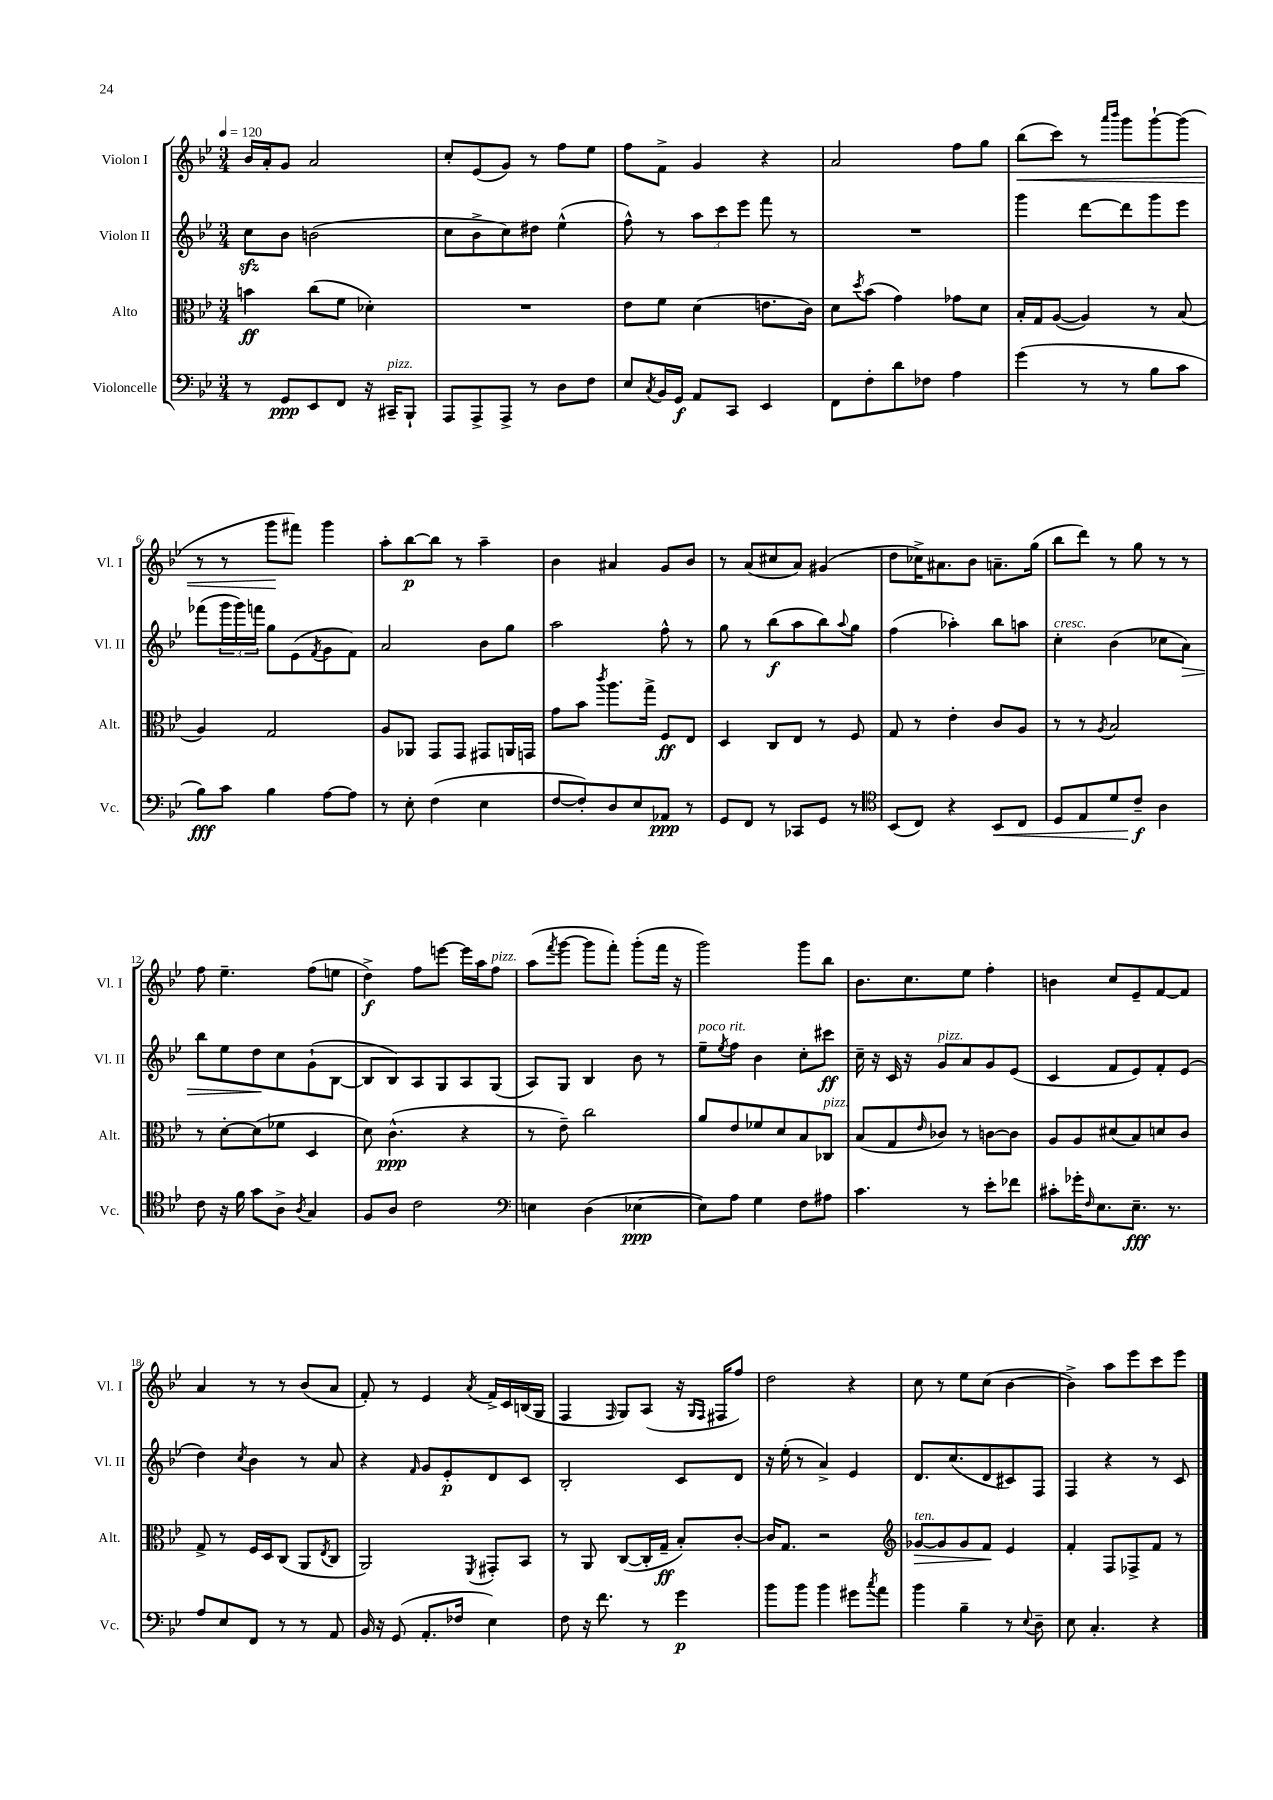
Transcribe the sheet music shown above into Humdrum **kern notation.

**kern	**dynam	**kern	**dynam	**kern	**dynam	**kern	**dynam
*part4	*part4	*part3	*part3	*part2	*part2	*part1	*part1
*staff4	*staff4	*staff3	*staff3	*staff2	*staff2	*staff1	*staff1
*I"Violoncelle	*	*I"Alto	*	*I"Violon II	*	*I"Violon I	*
*I'Vc.	*	*I'Alt.	*	*I'Vl. II	*	*I'Vl. I	*
*clefF4	*	*clefC3	*	*clefG2	*	*clefG2	*
*k[b-e-]	*	*k[b-e-]	*	*k[b-e-]	*	*k[b-e-]	*
*M3/4	*	*M3/4	*	*M3/4	*	*M3/4	*
*MM120	*	*MM120	*	*MM120	*	*MM120	*
=1	=1	=1	=1	=1	=1	=1	=1
8r	.	4bn\	ff	8cczz\L	.	16b-/LL	.
.	.	.	.	.	.	16a'/J	.
8GG/L	ppp	.	.	8b-\J	.	8g/J	.
8EE-/	.	(8cc\L	.	(2bn\	.	2a/	.
8FF/J	.	8f\J	.	.	.	.	.
16r	.	4d-X'\)	.	.	.	.	.
!LO:TX:a:i:t=pizz.	!	!	!	!	!	!	!
16CC#X~/KL	.	.	.	.	.	.	.
8BBB-`/J	.	.	.	.	.	.	.
=2	=2	=2	=2	=2	=2	=2	=2
8AAA/L	.	2.r	.	8cc\L	.	8cc'/L	.
8AAA^/	.	.	.	8b-^\	.	(8e-/	.
8AAA^/J	.	.	.	8cc\)	.	8g/J)	.
8r	.	.	.	8dd#X\J	.	8r	.
8D\L	.	.	.	(4ee-^^\	.	8ff\L	.
8F\J	.	.	.	.	.	8ee-\J	.
=3	=3	=3	=3	=3	=3	=3	=3
8E-/L	.	8e-\L	.	8ff^^\)	.	8ff\L	.
8qC/	.	.	.	.	.	.	.
16BB-/L	.	8f\J	.	8r	.	8f^\J	.
16GG/JJ	f	.	.	.	.	.	.
8AA/L	.	(4d\	.	12aa\L	.	4g/	.
.	.	.	.	12ccc\	.	.	.
8CC/J	.	.	.	.	.	.	.
.	.	.	.	12eee-\J	.	.	.
4EE-/	.	8.en\L	.	8fff\	.	4r	.
.	.	.	.	8r	.	.	.
.	.	16c\Jk)	.	.	.	.	.
=4	=4	=4	=4	=4	=4	=4	=4
8FF\L	.	8d\L	.	2.r	.	2a/	.
.	.	8qdd/	.	.	.	.	.
8F'\	.	(8b-\J	.	.	.	.	.
8d\	.	4g\)	.	.	.	.	.
8F-X\J	.	.	.	.	.	.	.
4A\	.	8g-X\L	.	.	.	8ff\L	.
.	.	8d\J	.	.	.	8gg\J	.
=5	=5	=5	=5	=5	=5	=5	=5
!	!	!	!	!	!	!	!LO:HP:b
(4g\	.	16B-'/LL	.	4ggg\	.	(8bb-\L	<
.	.	16G/J	.	.	.	.	.
.	.	([8A/J	.	.	.	8ccc\J)	.
8r	.	4A/])	.	[8ddd\L	.	8r	.
.	.	.	.	.	.	16qqaaa/LL	.
.	.	.	.	.	.	16qqbbb-/JJ	.
8r	.	.	.	8ddd\]	.	8ggg\L	.
8B-\L	.	8r	.	8ggg\	.	[8ggg`\	.
8c\J	.	(8B-/	.	8eee-\J	.	(8ggg\J]	.
!!LO:LB:g=z
=6	=6	=6	=6	=6	=6	=6	=6
8B-\L)	fff	4A/)	.	(8fff-X\L	.	8r	.
8c\J	.	.	.	24ggg\L	.	8r	.
.	.	.	.	24ggg\)	.	.	.
.	.	.	.	24fffn\JJ	.	.	.
4B-\	.	2G/	.	8gg\L	.	8ggg\L	.
.	.	.	.	(8e-\	.	8fff#X\J)	[
.	.	.	.	8qf/	.	.	.
[8A\L	.	.	.	8g\	.	4ggg\	.
8A\J]	.	.	.	8f\J)	.	.	.
=7	=7	=7	=7	=7	=7	=7	=7
8r	.	8A/L	.	2a/	.	8aa'\L	.
8E-'\	.	8AA-X/J	.	.	.	[8bb-\	p
(4F\	.	8GG/L	.	.	.	8bb-\J]	.
.	.	8GG/J	.	.	.	8r	.
4E-\	.	8GG#X/L	.	8b-\L	.	4aa~\	.
.	.	16AAn/L	.	8gg\J	.	.	.
.	.	16GGn/JJ	.	.	.	.	.
=8	=8	=8	=8	=8	=8	=8	=8
[8F/L	.	8g\L	.	2aa\	.	4b-\	.
8F'/])	.	8b-\J	.	.	.	.	.
.	.	8qccc/	.	.	.	.	.
8D/	.	8.aa\L	.	.	.	4a#X/	.
8E-/	.	.	.	.	.	.	.
.	.	16gg^\Jk	.	.	.	.	.
8AA-X/J	ppp	8F/L	ff	8ff^^\	.	8g/L	.
8r	.	8E-/J	.	8r	.	8b-/J	.
=9	=9	=9	=9	=9	=9	=9	=9
8GG/L	.	4D/	.	8gg\	.	8r	.
8FF/J	.	.	.	8r	.	(8a/L	.
8r	.	8C/L	.	(8bb-\L	f	8cc#X/	.
8CC-X/L	.	8E-/J	.	8aa\	.	8a/J)	.
8GG/J	.	8r	.	8bb-\)	.	(4g#X/	.
.	.	.	.	8qqaa/	.	.	.
8r	.	8F/	.	8gg\J	.	.	.
=10	=10	=10	=10	=10	=10	=10	=10
*clefC4	*	*	*	*	*	*	*
(8BB-/L	.	8G/	.	(4ff\	.	8dd\L	.
8C/J)	.	8r	.	.	.	16cc-X^\K)	.
.	.	.	.	.	.	8.a#X\	.
4r	.	4e-'\	.	4aa-X'\)	.	.	.
.	.	.	.	.	.	8b-\J	.
!	!LO:HP:b	!	!	!	!	!	!
8BB-/L	<	8c/L	.	8bb-\L	.	8.an~\L	.
8C/J	.	8A/J	.	8aan\J	.	.	.
.	.	.	.	.	.	(16gg\Jk	.
=11	=11	=11	=11	=11	=11	=11	=11
!	!	!	!	!LO:TX:a:i:t=cresc.	!	!	!
8D/L	.	8r	.	4cc'\	.	8bb-\L	.
8E-/	.	8r	.	.	.	8ddd\J)	.
.	.	8qA/	.	.	.	.	.
8d/	.	2B-/	.	(4b-\	.	8r	.
8c~/J	f	.	.	.	.	8gg\	.
4A\	[	.	.	8cc-X\L	.	8r	.
!	!	!	!	!	!LO:HP:b	!	!
.	.	.	.	8a\J)	>	8r	.
!!LO:LB:g=z
=12	=12	=12	=12	=12	=12	=12	=12
8c\	.	8r	.	8bb-\L	.	8ff\	.
16r	.	[8d'\L	.	8ee-\	.	4.ee-~\	.
16f\	.	.	.	.	.	.	.
8g\L	.	(8d\]	.	8dd\	.	.	.
8A^\J	.	8f-X\J	.	8cc\	]	.	.
8qA/	.	.	.	.	.	.	.
4G/	.	4D/	.	(8g`\	.	(8ff\L	.
.	.	.	.	[8B-\J	.	8een\J	.
=13	=13	=13	=13	=13	=13	=13	=13
8F/L	.	8d\)	.	8B-/L]	.	4dd^\)	f
8A/J	.	(4.c^^\	ppp	8B-/)	.	.	.
2c\	.	.	.	8A/	.	8ff\L	.
.	.	.	.	8G/	.	[8eeen\J	.
.	.	4r	.	8A/	.	16eee\LL]	.
.	.	.	.	.	.	16aa\J	.
!	!	!	!	!	!	!LO:TX:a:i:t=pizz.	!
.	.	.	.	(8G/J	.	8ff\J	.
=14	=14	=14	=14	=14	=14	=14	=14
*clefF4	*	*	*	*	*	*	*
4En\	.	8r	.	8A/L)	.	(8aa\L	.
.	.	.	.	.	.	8qfff/	.
.	.	8e-~\)	.	8G/J	.	[8ggg\J	.
(4D\	.	2cc\	.	4B-/	.	8ggg\L]	.
.	.	.	.	.	.	8fff'\J)	.
[4E-X\	ppp	.	.	8b-\	.	(8ggg'\L	.
.	.	.	.	8r	.	16fff\Jk	.
.	.	.	.	.	.	16r	.
=15	=15	=15	=15	=15	=15	=15	=15
!	!	!	!	!LO:TX:a:i:t=poco rit.	!	!	!
8E-\L])	.	8a/L	.	8ee-~\L	.	2ggg\)	.
.	.	.	.	8qee-/	.	.	.
8A\J	.	8e-/	.	8ff\J	.	.	.
4G\	.	8f-X/	.	4b-\	.	.	.
.	.	8d/	.	.	.	.	.
8F\L	.	8B-/	.	8cc'\L	.	8ggg\L	.
!	!	!LO:TX:a:i:t=pizz.	!	!	!	!	!
8A#X\J	.	8C-X/J	.	8ccc#X\J	ff	8bb-\J	.
=16	=16	=16	=16	=16	=16	=16	=16
4.c\	.	(8B-/L	.	16cc~\	.	8.b-\L	.
.	.	.	.	16r	.	.	.
.	.	8G/	.	16c/	.	.	.
.	.	.	.	16r	.	8.cc\	.
.	.	16qqe-/	.	.	.	.	.
!	!	!	!	!LO:TX:a:i:t=pizz.	!	!	!
.	.	8c-X/J)	.	8g/L	.	.	.
8r	.	8r	.	8a/	.	8ee-\J	.
8e-'\L	.	[8cn\L	.	8g/	.	4ff'\	.
8f-X\J	.	8c\J]	.	(8e-/J	.	.	.
=17	=17	=17	=17	=17	=17	=17	=17
8c#X'\L	.	8A/L	.	4c/	.	4bn\	.
16g-X'\K	.	8A/	.	.	.	.	.
16qqF/	.	.	.	.	.	.	.
8.E-\	.	.	.	.	.	.	.
.	.	(8d#X/	.	8f/L	.	8cc/L	.
8.E-~\J	fff	8B-/)	.	8e-/)	.	8e-~/	.
.	.	8dn/	.	8f'/	.	[8f/	.
8.r	.	.	.	.	.	.	.
.	.	8c/J	.	(8e-/J	.	8f/J]	.
!!LO:LB:g=z
=18	=18	=18	=18	=18	=18	=18	=18
8A/L	.	8G^/	.	4dd\)	.	4a/	.
8E-/	.	8r	.	.	.	.	.
.	.	.	.	8qcc/	.	.	.
8FF/J	.	16F/LL	.	4b-\	.	8r	.
.	.	16D/J	.	.	.	.	.
8r	.	(8C/J	.	.	.	8r	.
8r	.	8AA/L	.	8r	.	(8b-/L	.
.	.	8qE-/	.	.	.	.	.
8AA/	.	8C/J	.	8a/	.	8a/J	.
=19	=19	=19	=19	=19	=19	=19	=19
16BB-/	.	2AA/)	.	4r	.	8f'/)	.
16r	.	.	.	.	.	.	.
(8GG/	.	.	.	.	.	8r	.
.	.	.	.	16qqf/	.	.	.
8.AA'/L	.	.	.	8g/L	.	4e-/	.
.	.	.	.	8e-'/	p	.	.
16F-X/Jk	.	.	.	.	.	.	.
.	.	8qFF/	.	.	.	8qa/	.
4E-\)	.	8GG#X'/L	.	8d/	.	16f^/LL	.
.	.	.	.	.	.	16c/	.
.	.	8BB-/J	.	8c/J	.	(16Bn/	.
.	.	.	.	.	.	16G/JJ	.
=20	=20	=20	=20	=20	=20	=20	=20
8F\	.	8r	.	2B-'/	.	4F/	.
16r	.	8AA/	.	.	.	.	.
8.f\	.	.	.	.	.	.	.
.	.	.	.	.	.	16qqF/	.
.	.	([8C/L	.	.	.	8G/L)	.
8r	.	16C'/L]	.	.	.	(8A/J	.
.	.	16G~/JJ	ff	.	.	.	.
4g\	p	8B-'/L)	.	8c/L	.	16r	.
.	.	.	.	.	.	16qqG/LL	.
.	.	.	.	.	.	16qqF/JJ	.
.	.	.	.	.	.	16F#X/KL	.
.	.	[8c'/J	.	8d/J	.	8ff/J)	.
=21	=21	=21	=21	=21	=21	=21	=21
8b-\L	.	16c/KL]	.	16r	.	2dd\	.
.	.	8.G/J	.	(16ee-'\	.	.	.
8b-\J	.	.	.	8r	.	.	.
4b-\	.	2r	.	4a^/)	.	.	.
8g#X\L	.	.	.	4e-/	.	4r	.
8qcc/	.	.	.	.	.	.	.
8a\J	.	.	.	.	.	.	.
=22	=22	=22	=22	=22	=22	=22	=22
*	*	*clefG2	*	*	*	*	*
!	!	!LO:TX:a:i:t=ten.	!	!	!	!	!
!	!	!	!LO:HP:b	!	!	!	!
4b-\	.	[8g-X/L	>	8.d/L	.	8cc\	.
.	.	8g-/]	.	.	.	8r	.
.	.	.	.	(8.cc/	.	.	.
4B-~\	.	8g-/	.	.	.	8ee-\L	.
.	.	8f/J	.	8d/	.	(8cc\J	.
8r	.	4e-/	]	8c#X/)	.	[4b-\	.
8qqE-/	.	.	.	.	.	.	.
8D~\	.	.	.	8F/J	.	.	.
=23	=23	=23	=23	=23	=23	=23	=23
8E-\	.	4f'/	.	4F/	.	4b-^\])	.
4.C'/	.	.	.	.	.	.	.
.	.	8F/L	.	4r	.	8aa\L	.
.	.	8F-X^/	.	.	.	8eee-\	.
4r	.	8f/J	.	8r	.	8ccc\	.
.	.	8r	.	8c/	.	8eee-\J	.
==	==	==	==	==	==	==	==
*-	*-	*-	*-	*-	*-	*-	*-
